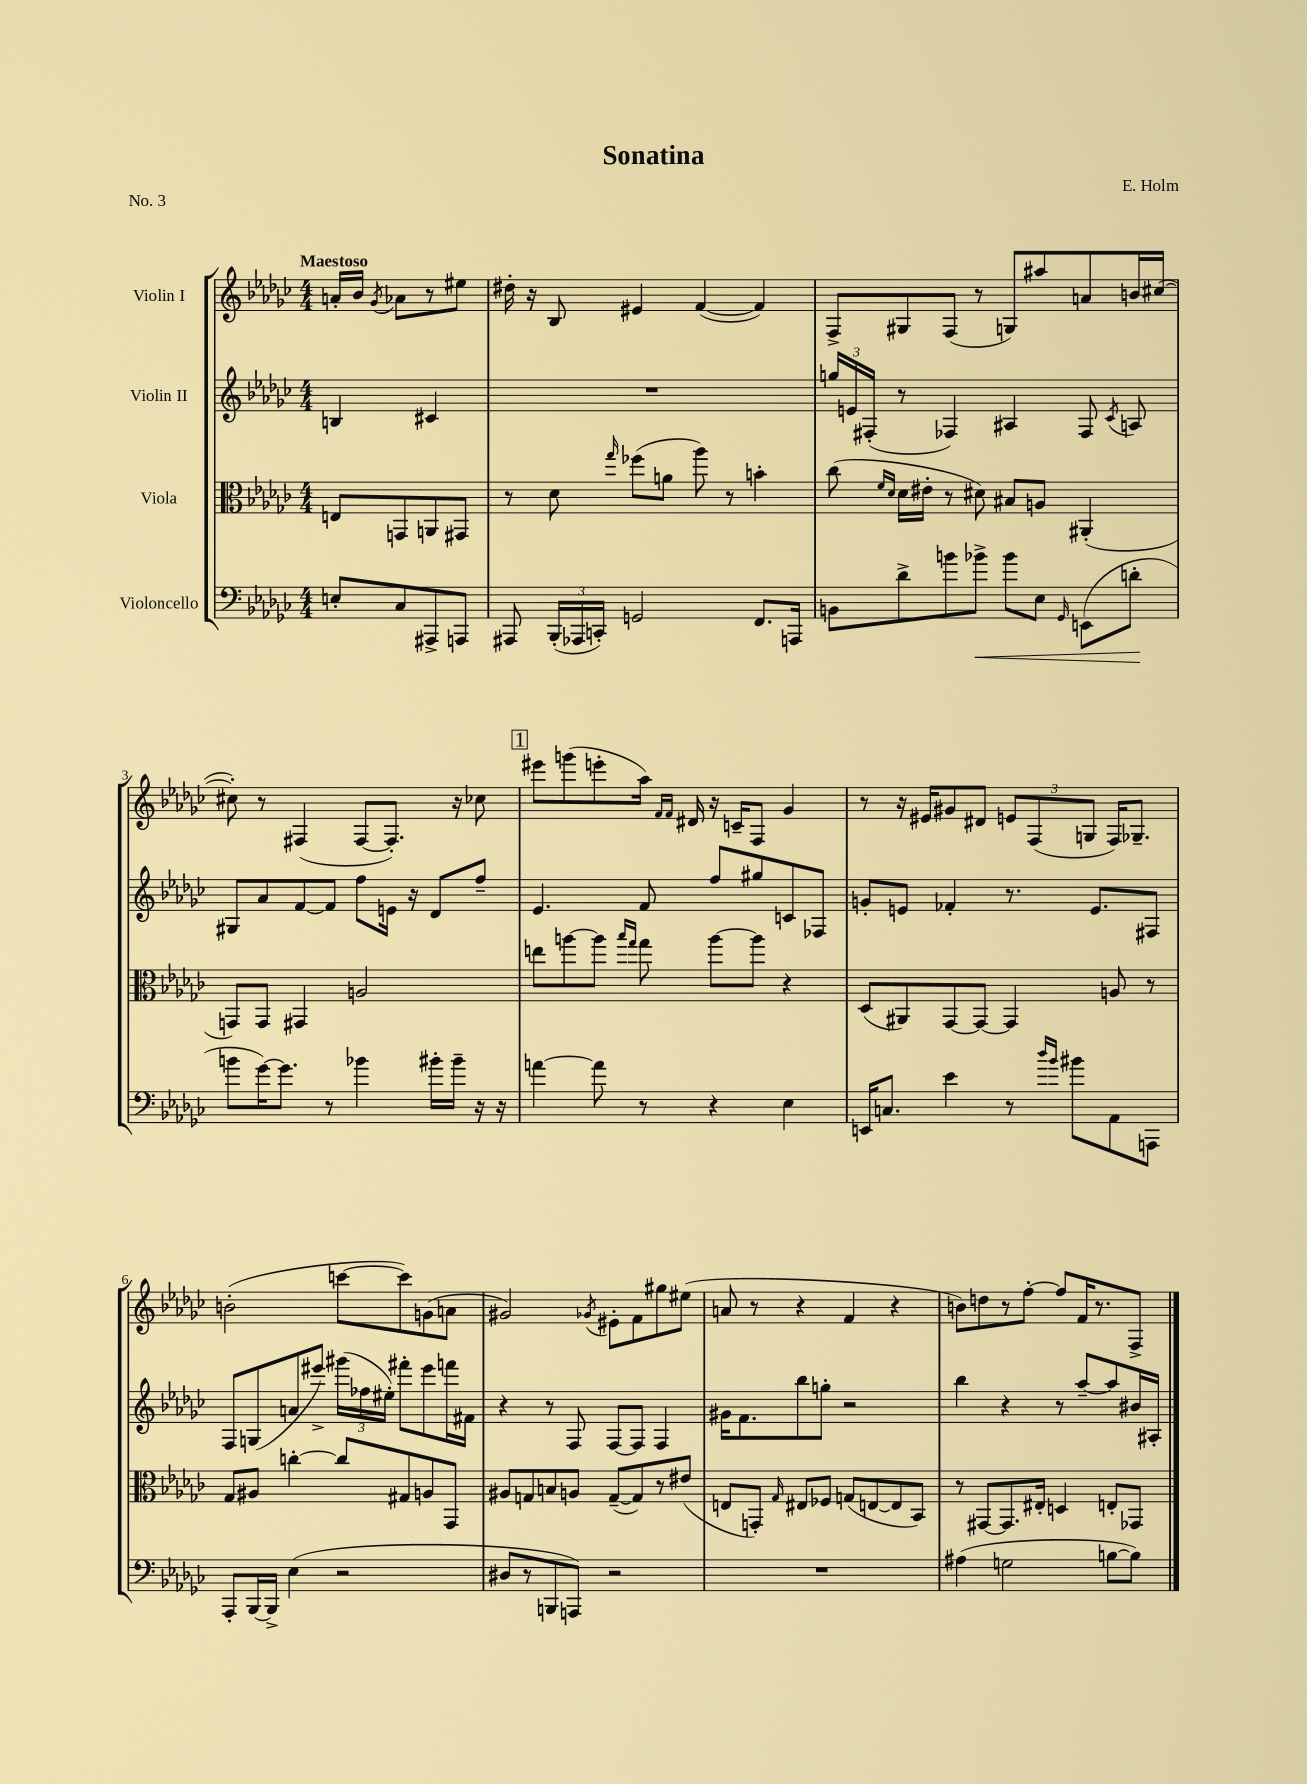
\header { title = "Sonatina" composer = "E. Holm" piece = "No. 3" }
<<
\new StaffGroup <<
\new Staff = "s0" \with { instrumentName = "Violin I" } {
    \clef treble \key ges \major \numericTimeSignature \time 4/4 \partial 2 \tempo "Maestoso"
    \autoBeamOff a'16[-. bes'16] \acciaccatura { ges'8 } aes'8[ r8 eis''8] |
    dis''16-. r16 bes8 eis'4 f'4~( f'4) |
    f8[-> gis8 f8]( r8 g8[) ais''8 a'8 b'16 cis''16]~( |
    cis''8-.) r8 fis4( fis8[~ fis8.]-.) r16 ces''8 |
    \mark \markup { \box "1" } eis'''8[ g'''8( e'''8-. aes''16]) \grace { f'16[ f'16] } dis'16 r16 c'16[-- f8] ges'4 |
    r8 r16 eis'16[ gis'8 dis'8] \tuplet 3/2 { e'8[ f8( g8] } f16[) ges8.]-- |
    b'2-.( c'''8[~ c'''8) g'8( a'8] |
    gis'2) \acciaccatura { ges'8 } eis'8[-. f'8 gis''8 eis''8]( |
    a'8 r8 r4 f'4 r4 |
    b'8[) d''8 r8 f''8]~-. f''8[ f'16 r8. f8]-> \bar "|." |
}
\new Staff = "s1" \with { instrumentName = "Violin II" } {
    \clef treble \key ges \major \numericTimeSignature \time 4/4 \partial 2
    \autoBeamOff b4 cis'4 |
    R1 |
    \tuplet 3/2 { g''16[ e'16 fis16]-.( } r8 fes4) ais4 fes8 \acciaccatura { ces'8 } a8 |
    gis8[ aes'8 f'8~ f'8] f''8[ e'16] r16 des'8[ f''8]-- |
    \mark \markup { \box "1" } ees'4. f'8 f''8[ gis''8 c'8 fes8] |
    g'8[-. e'8] fes'4-. r8. e'8.[ fis8] |
    f8[ g8( a'8 eis'''8]->) \tuplet 3/2 { gis'''16[( fes''16 eis''16]-.) } fis'''8[-. eis'''8 f'''16 fis'16] |
    r4 r8 f8 f8[~ f8] f4 |
    gis'16[ f'8. bes''8 g''8]-. r2 |
    bes''4 r4 r8 aes''8[~-- aes''8 bis'16 ais16]-. \bar "|." |
}
\new Staff = "s2" \with { instrumentName = "Viola" } {
    \clef alto \key ges \major \numericTimeSignature \time 4/4 \partial 2
    \autoBeamOff e8[ g,8 a,8 gis,8] |
    r8 des'8 \grace { ges''16 } fes''8[( a'8] aes''8) r8 b'4-. |
    ces''8( \grace { f'16[ des'16] } des'16[ eis'16]-. r8 dis'8) bis8[ a8] ais,4-.( |
    g,8[) g,8] gis,4 a2 |
    \mark \markup { \box "1" } e''8[ a''8~ a''8] \grace { bes''16[ ges''16] } ges''8 a''8[~ a''8] r4 |
    des8[( ais,8) ges,8~ ges,8]~ ges,4 a8 r8 |
    ges8[ ais8] c''4~-. c''8[ gis8 a8 ges,8] |
    ais8[ g8 b8 a8] g8[~--( g8) r8 eis'8]( |
    e8[ g,8]-.) \grace { ges16 } eis8[ fes8] g8[( e8~ e8 bes,8]) |
    r8 gis,8[~ gis,8. eis16]-. d4 e8[-. ges,8] \bar "|." |
}
\new Staff = "s3" \with { instrumentName = "Violoncello" } {
    \clef bass \key ges \major \numericTimeSignature \time 4/4 \partial 2
    \autoBeamOff e8[-. ces8 ais,,8-> a,,8] |
    ais,,8 \tuplet 3/2 { bes,,16[-.( aes,,16 c,16]-.) } g,2 f,8.[ a,,16] |
    b,8[ des'8-> b'8 bes'8]->\< bes'8[ ees8] \grace { ges,16 } e,8[( d'8]-.\! |
    b'8[ ges'16~) ges'8.] r8 bes'4 bis'16[-. bis'16]-- r16 r16 |
    \mark \markup { \box "1" } a'4~ a'8 r8 r4 ees4 |
    e,16[ c8.] ees'4 r8 \grace { des''16[ bes'16] } bis'8[ aes,8 a,,8] |
    aes,,8[-. bes,,16~ bes,,16]-> ees4( r2 |
    dis8[ r8 b,,8 a,,8]) r2 |
    R1 |
    ais4( g2 b8[~ b8]) \bar "|." |
}
>>
>>
